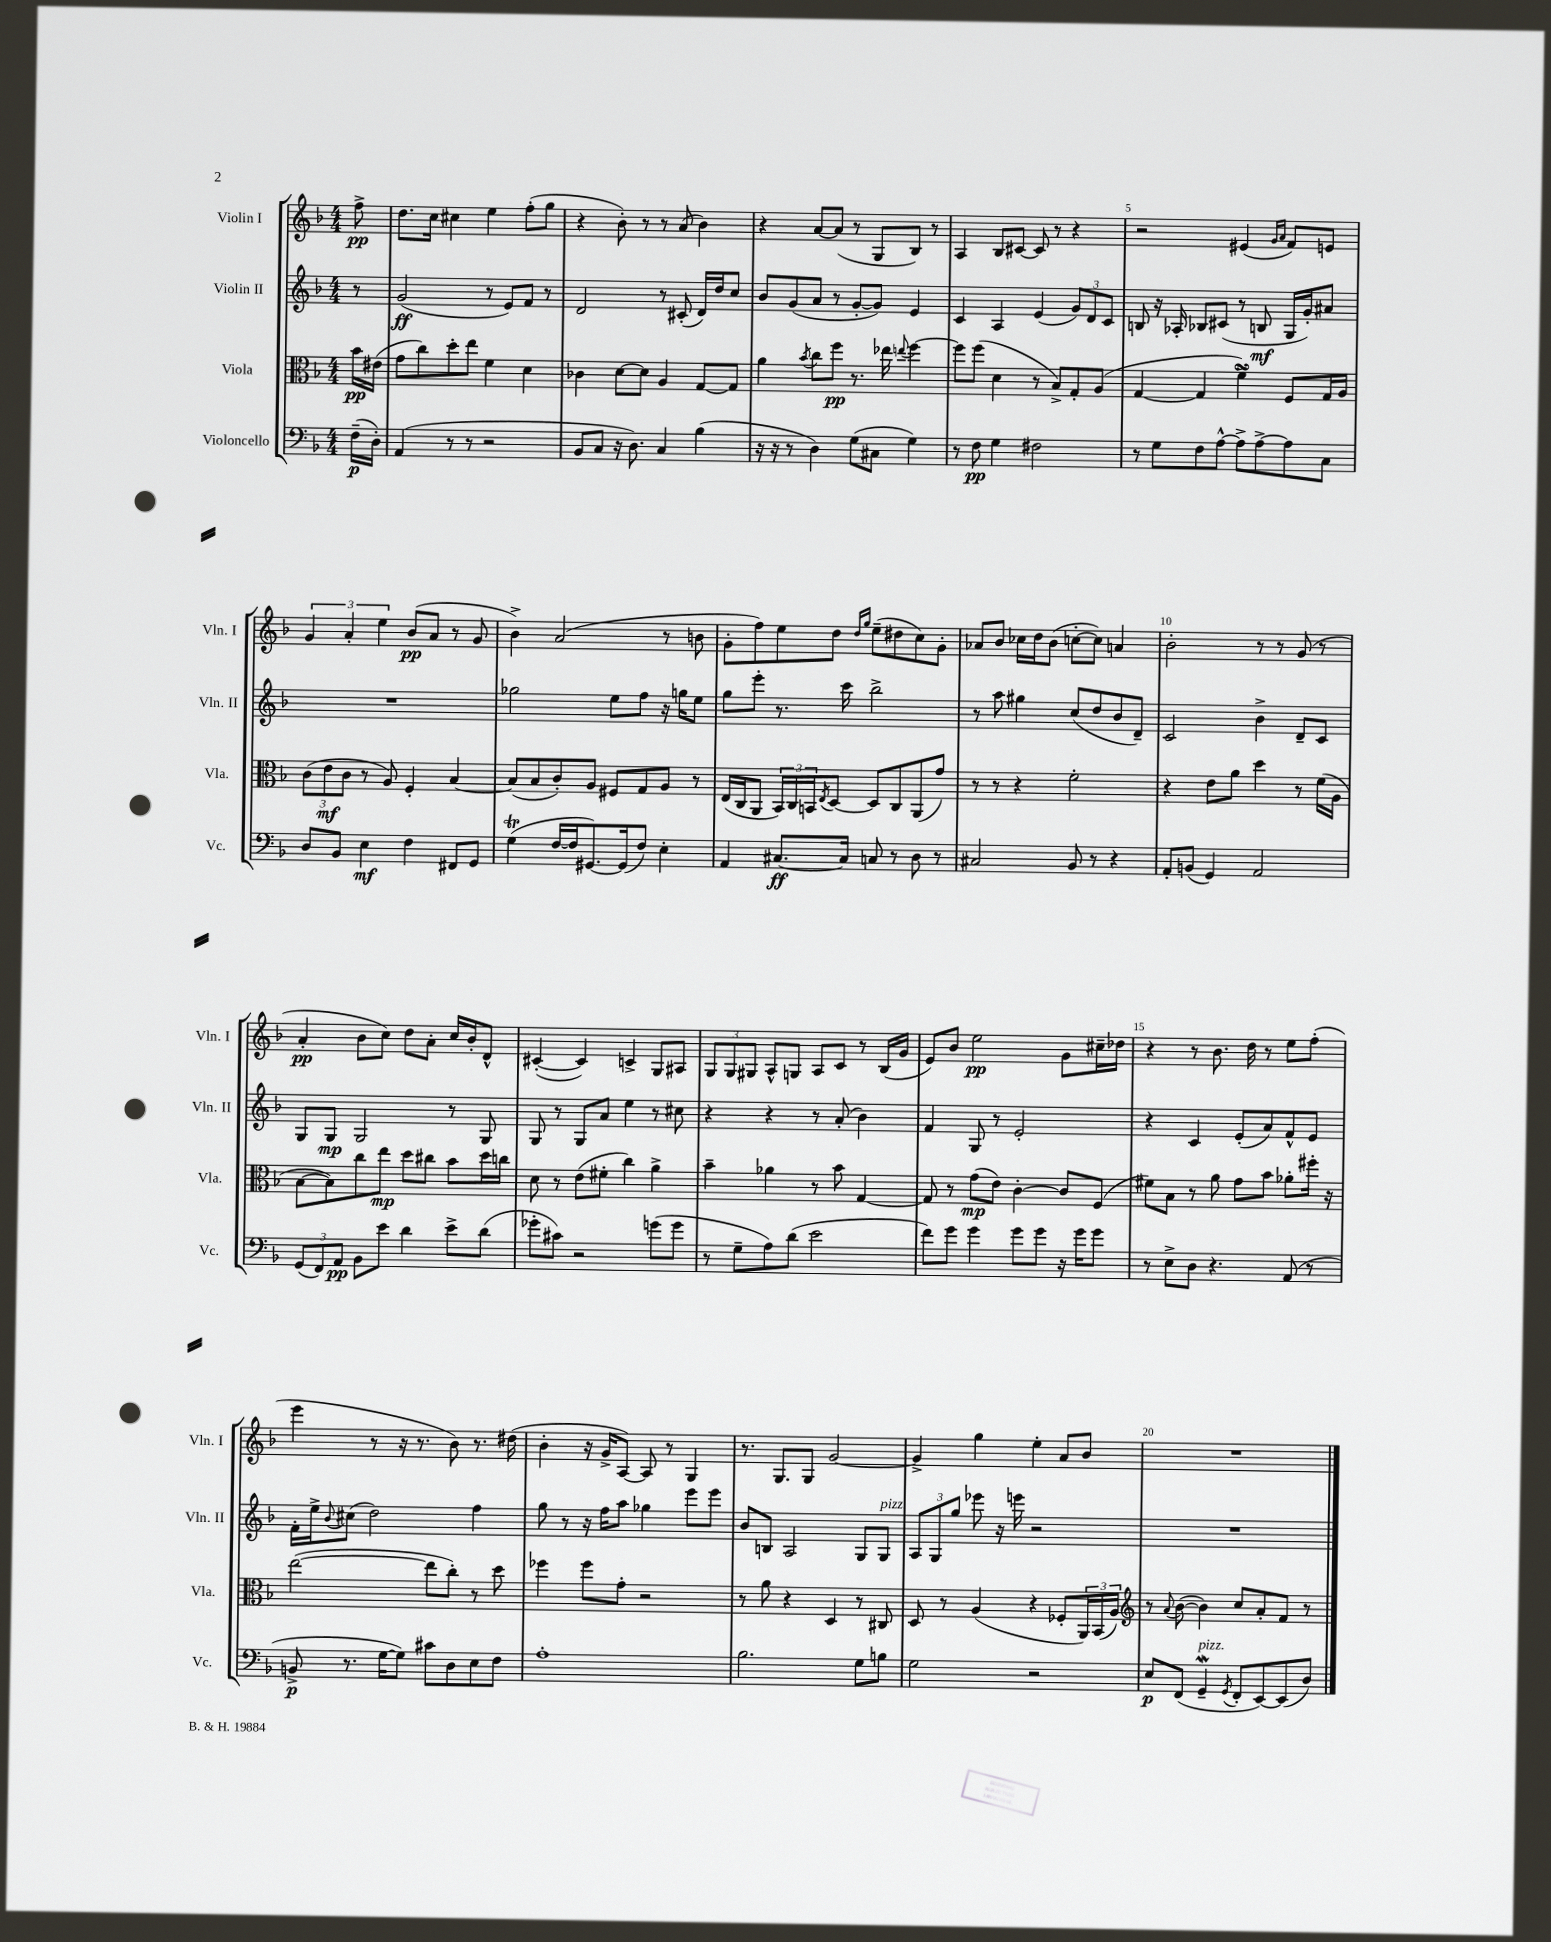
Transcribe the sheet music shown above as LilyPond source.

<<
\new StaffGroup <<
\new Staff = "s0" \with { instrumentName = "Violin I" shortInstrumentName = "Vln. I" } {
    \clef treble \key f \major \numericTimeSignature \time 4/4 \partial 8
    f''8->\pp |
    d''8. c''16 cis''4 e''4 f''8-.( g''8 |
    r4 bes'8-.) r8 r8 a'8( bes'4) |
    r4 a'8~ a'8( r8 g8 bes8) r8 |
    a4 bes8 cis'8~ cis'8 r8 r4 |
    r2 eis'4( \grace { g'16 a'16 } f'8) e'8 |
    \tuplet 3/2 { g'4 a'4-. e''4 } bes'8\pp( a'8 r8 g'8 |
    bes'4->) a'2( r8 b'8 |
    g'8-. f''8) e''8 d''8 \grace { d''16 g''16 } e''8--( dis''8 c''8) g'8-. |
    aes'8 bes'8 ces''16 d''16 bes'8( c''8~-. c''8) a'4 |
    bes'2-. r8 r8 g'8( r8 |
    a'4-.\pp bes'8 c''8) d''8 a'8-. c''16 bes'16-. d'8-^ |
    cis'4~-.( cis'4) c'4-> g8 ais8 |
    \tuplet 3/2 { g8 g8 gis8 } a8-^ g8 a8 c'8 r8 bes16( g'16 |
    e'8) bes'8 e''2\pp g'8 cis''16-- des''16 |
    r4 r8 bes'8. d''16 r8 e''8 f''8-.( |
    e'''4 r8 r16 r8. bes'8) r8. dis''16( |
    bes'4-. r16 g'16-> a8~) a8 r8 g4 |
    r8. g8. g8 g'2~ |
    g'4-> g''4 e''4-. a'8 bes'8 |
    R1 \bar "|." |
}
\new Staff = "s1" \with { instrumentName = "Violin II" shortInstrumentName = "Vln. II" } {
    \clef treble \key f \major \numericTimeSignature \time 4/4 \partial 8
    r8 |
    g'2\ff( r8 e'8) f'8 r8 |
    d'2 r8 cis'8-.( d'16) d''16 c''8 |
    bes'8 g'8( a'8 r8 g'8~-. g'8) e'4 |
    c'4 a4 e'4( \tuplet 3/2 { g'8) d'8 c'8 } |
    b8 r16 aes16-. bes8 cis'8( r8 b8\mf g16 g'16-.) ais'8 |
    R1 |
    ges''2 e''8 f''8 r16 g''16 e''8 |
    g''8 e'''8-. r8. c'''16 bes''2-> |
    r8 a''8 gis''4 c''8( d''8 bes'8 d'8--) |
    c'2 bes'4-> d'8-- c'8 |
    g8 g8\mp g2 r8 g8 |
    g8 r8 g8 a'8 e''4 r8 cis''8 |
    r4 r4 r8 a'8-.( bes'4) |
    f'4 g8 r8 e'2-. |
    r4 c'4 e'8-.( a'8) f'8-^ e'8 |
    f'16-. e''16-> \appoggiatura { bes'8 } cis''8( d''2) f''4 |
    g''8 r8 r16 f''16 a''8 ges''4 e'''8 e'''8 |
    bes'8 b8 a2 g8 g8^\markup { \italic "pizz." } |
    \tuplet 3/2 { a8 g8 g''8 } ees'''8 r16 e'''16 r2 |
    R1 \bar "|." |
}
\new Staff = "s2" \with { instrumentName = "Viola" shortInstrumentName = "Vla." } {
    \clef alto \key f \major \numericTimeSignature \time 4/4 \partial 8
    bes'16\pp eis'16( |
    g'8 c''8) d''8-. e''8 f'4 d'4 |
    ces'4 d'8~ d'8 a4 g8~ g8 |
    a'4 \acciaccatura { bes'8 } c''8 f''8\pp r8. ees''16 \appoggiatura { e''8 } f''4~ |
    f''8 f''8( d'4 r8 bes8->) g8-. a8( |
    g4~ g4 f'4->\turn) f8 g16 a16 |
    \tuplet 3/2 { c'8( e'8\mf c'8 } r8 a8) f4-. bes4~ |
    bes8( bes8 c'8-.) a8 fis8 g8 a8 r8 |
    e16( c16 a,8 \tuplet 3/2 { bes,16) c16 b,16 } \acciaccatura { e8 } d8~ d8 c8 a,8( g'8) |
    r8 r8 r4 f'2-. |
    r4 e'8 a'8 d''4 r8 f'16( a16 |
    bes8~ bes8) c''8 e''8\mp d''8 cis''8 bes'8 d''16 c''16 |
    d'8 r8 e'8( fis'8-. c''4) a'4-> |
    bes'4-- aes'4 r8 bes'8 g4~ |
    g8 r8 g'8\mp( e'8) c'4~-. c'8 f8( |
    fis'8) bes8 r8 a'8 g'8 bes'8 aes'8-. fis''16-. r16 |
    e''2~( e''8 c''8-.) r8 d''8 |
    fes''4 fes''8 g'8-. r2 |
    r8 a'8 r4 d4 r8 cis8 |
    d8 r8 a4( r4 fes8-. \tuplet 3/2 { a,16) bes,16( a16) } |
    \clef treble r8 \appoggiatura { a'8 } bes'8~( bes'4) c''8 a'8-. f'8 r8 \bar "|." |
}
\new Staff = "s3" \with { instrumentName = "Violoncello" shortInstrumentName = "Vc." } {
    \clef bass \key f \major \numericTimeSignature \time 4/4 \partial 8
    f16--\p( d16-.) |
    a,4( r8 r8 r2 |
    bes,8 c8 r16 d8.) c4 bes4( |
    r16 r16 r8 d4) g8( cis8 g4) |
    r8 f8\pp g4 fis2 |
    r8 g8 f8 a8~-^ a8-> a8~-> a8 c8 |
    d8 bes,8 e4\mf f4 fis,8 g,8 |
    g4\trill( f16~ f16 gis,8.~) gis,16( f8) e4-. |
    a,4 cis8.~\ff cis16 c8 r8 d8 r8 |
    cis2 bes,8 r8 r4 |
    a,8-. b,8( g,4) a,2 |
    \tuplet 3/2 { g,8( f,8) a,8\pp } bes,8 e'8 d'4 e'8-> d'8( |
    ges'8-. cis'8) r2 g'8( g'8 |
    r8 g8-- a8) d'8( e'2 |
    f'8) g'8 g'4 g'8 g'8 r16 g'16 g'8 |
    r8 e8-> d8 r4. a,8( r8 |
    b,8->\p r8. g16~ g8) cis'8 d8 e8 f8 |
    a1-. |
    bes2. g8 b8 |
    g2 r2 |
    e8\p f,8( g,4--\mordent^\markup { \italic "pizz." } \acciaccatura { g,8 } f,8-. e,8~) e,8( d8) \bar "|." |
}
>>
>>
\layout { \context { \Score \override BarNumber.break-visibility = ##(#f #t #t) barNumberVisibility = #(every-nth-bar-number-visible 5) } }
